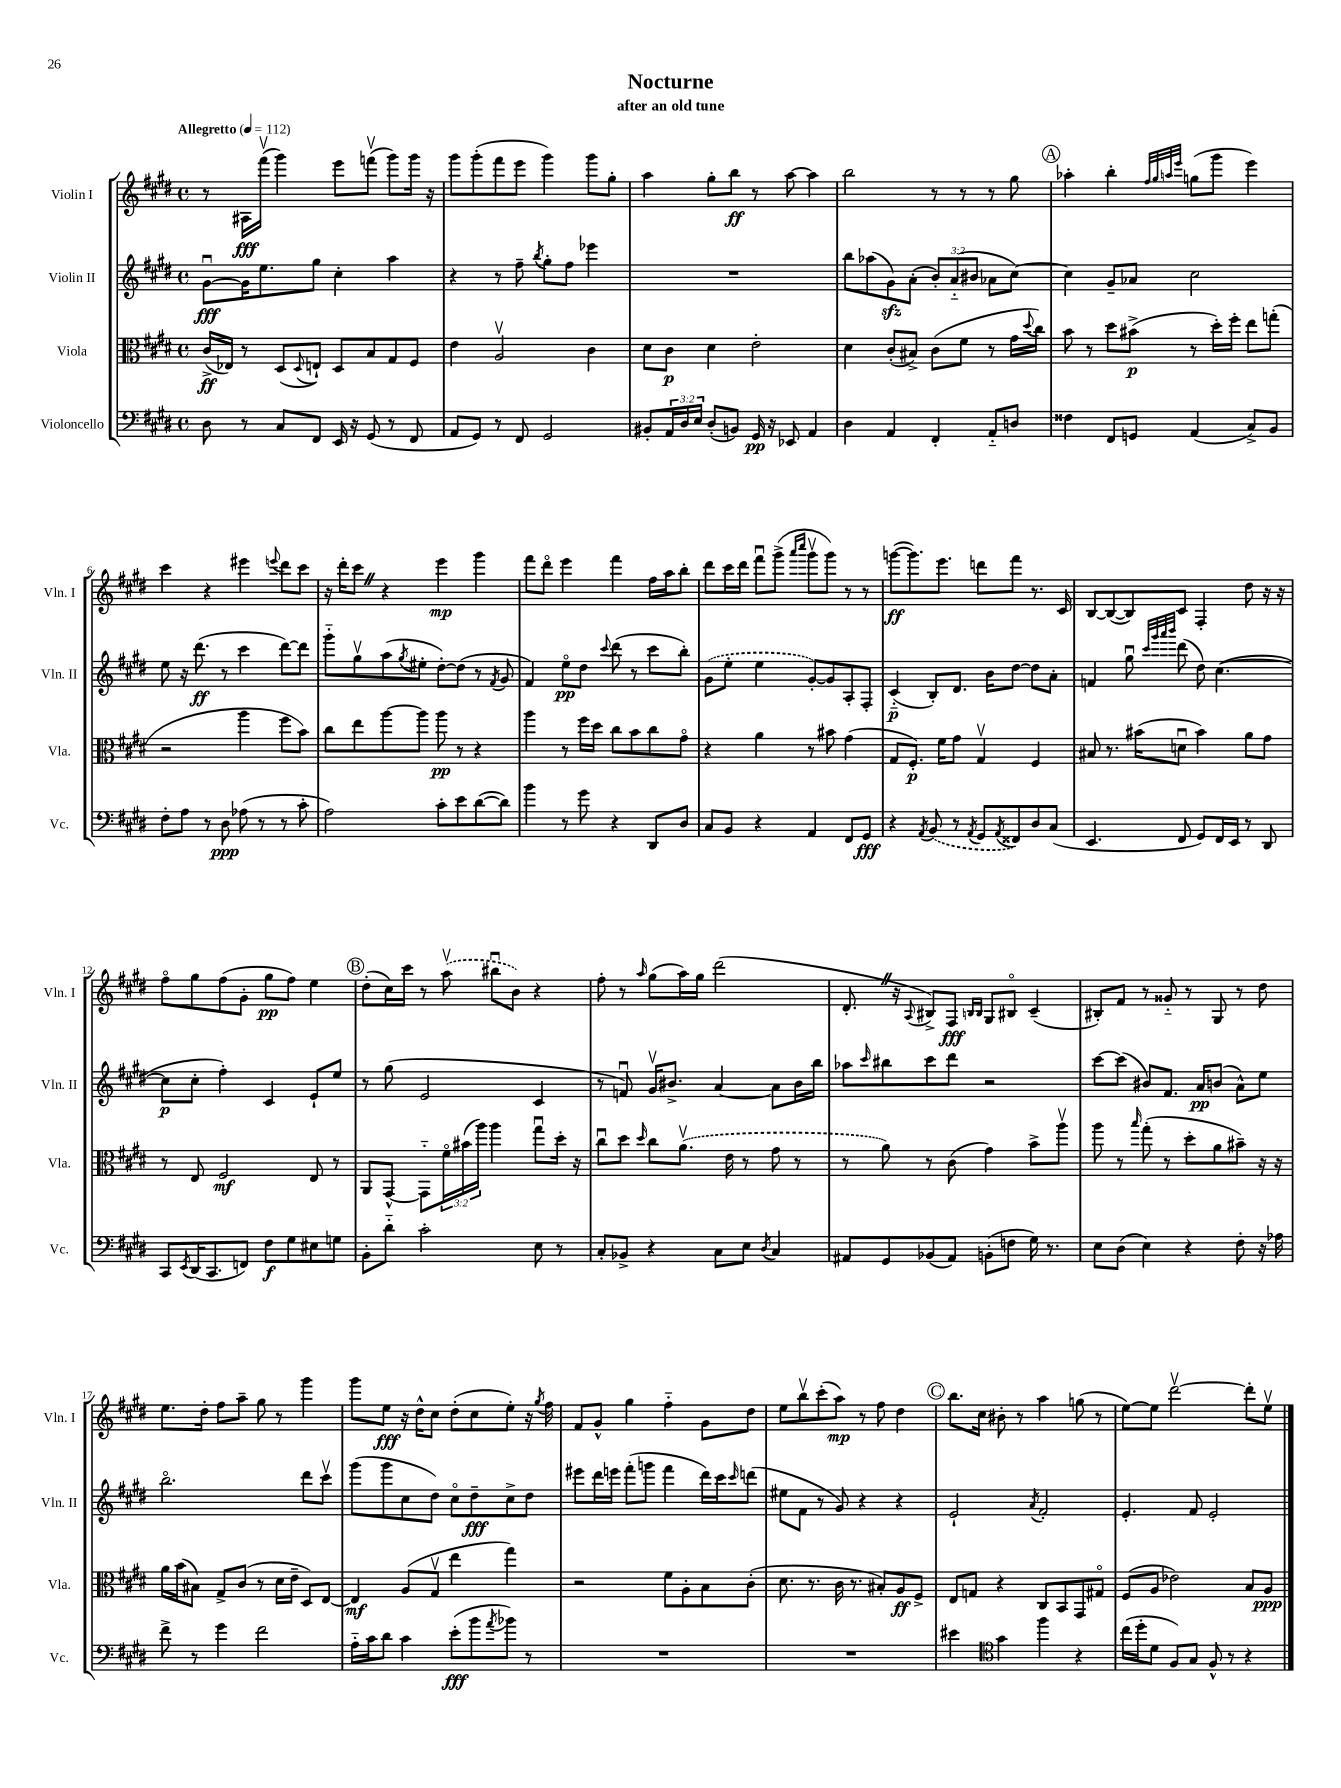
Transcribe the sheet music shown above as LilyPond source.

\header { title = "Nocturne" subtitle = "after an old tune" }
<<
\new StaffGroup <<
\new Staff = "s0" \with { instrumentName = "Violin I" shortInstrumentName = "Vln. I" } {
    \clef treble \key e \major \defaultTimeSignature \time 4/4 \tempo "Allegretto" 4 = 112
    r8 ais16\fff fis'''16\upbow( gis'''4) e'''8 f'''8\upbow( gis'''8) gis'''16 r16 |
    gis'''8 gis'''8-.( fis'''8 e'''8 gis'''4) gis'''8 gis''8-. |
    a''4 gis''8-. b''8\ff r8 a''8~ a''4 |
    b''2 r8 r8 r8 gis''8 |
    \mark \markup { \circle "A" } aes''4-. b''4-. \grace { fis''32 gis''32 a''32 e'''32 } g''8( gis'''8 e'''4) |
    cis'''4 r4 eis'''4 \appoggiatura { e'''8 } dis'''8 cis'''8 |
    r16 dis'''16-. cis'''8 \once \override BreathingSign.text = \markup { \musicglyph "scripts.caesura.straight" } \breathe r4 e'''4\mp gis'''4 |
    fis'''8 dis'''8\flageolet e'''4 fis'''4 fis''16 a''16 b''8-. |
    dis'''8 cis'''16 dis'''16 fis'''8\downbow gis'''8->( \grace { a'''16 cis''''16 } gis'''8\upbow gis'''8) r8 r8 |
    g'''8~\ff( g'''8.) e'''8. d'''8 fis'''8 r8. cis'16 |
    b8~ b8~( b8) cis'8 fis4-. dis''8 r16 r16 |
    fis''8\flageolet gis''8 fis''8( gis'8-. gis''8\pp fis''8) e''4 |
    \mark \markup { \circle "B" } dis''8-.( cis''16) cis'''16 r8 \once \slurDashed a''8\upbow( bis''8\downbow b'8) r4 |
    fis''8-. r8 \grace { a''16 } gis''8( a''16) gis''16 dis'''2( |
    dis'8.-. \once \override BreathingSign.text = \markup { \musicglyph "scripts.caesura.straight" } \breathe r16 \appoggiatura { a8 } bis8->) fis8\fff \grace { b16 b16 } gis8 bis8\flageolet cis'4--( |
    bis8-.) fis'8 r8 gisis'8-_ r8 gis8 r8 dis''8 |
    e''8. dis''16-. fis''8 a''8-- gis''8 r8 gis'''4 |
    gis'''8 e''8\fff r16 dis''16-^ cis''8 dis''8-.( cis''8 e''8-.) r16 \acciaccatura { gis''8 } fis''16 |
    fis'8 gis'8-^ gis''4 fis''4-_ gis'8 dis''8 |
    e''8 b''8\upbow cis'''8-.( a''8\mp) r8 fis''8 dis''4 |
    \mark \markup { \circle "C" } b''8. cis''16 bis'8-. r8 a''4 g''8( r8 |
    e''8~) e''8 dis'''2~\upbow dis'''8-. e''8\upbow \bar "|." |
}
\new Staff = "s1" \with { instrumentName = "Violin II" shortInstrumentName = "Vln. II" } {
    \clef treble \key e \major \defaultTimeSignature \time 4/4 \override Staff.TupletNumber.text = #tuplet-number::calc-fraction-text
    gis'8~\downbow\fff gis'16 e''8. gis''8 cis''4-. a''4 |
    r4 r8 fis''8-- \acciaccatura { b''8 } gis''8-. fis''8 ees'''4 |
    R1 |
    b''8 aes''8( gis'8\sfz) a'8-.( \tuplet 3/2 { b'8-.) a'8-_( bis'8 } aes'8 cis''8~) |
    \mark \markup { \circle "A" } cis''4 gis'8-- aes'8 cis''2 |
    e''8 r16 dis'''8.\ff( r8 cis'''4 dis'''8~) dis'''8 |
    gis'''8-_ gis''8\upbow a''8( \acciaccatura { gis''8 } eis''8-. dis''8~-.) dis''8( r8 \acciaccatura { fis'8 } gis'8 |
    fis'4) e''8\flageolet\pp dis''8 \appoggiatura { cis'''8 } dis'''8( r8 cis'''8 b''8-.) |
    \once \slurDashed gis'8( e''8-. e''4 gis'8~-.) gis'8 a8-. fis8-. |
    cis'4-_\p( b8-.) dis'8. b'16 dis''8~ dis''8 a'8-. |
    f'4 gis''8\downbow \grace { cis'''32 gis'''32 a'''32 b'''32 } dis'''8( dis''8) cis''4.~( |
    cis''8\p cis''8-. fis''4-.) cis'4 e'8-! e''8 |
    \mark \markup { \circle "B" } r8 gis''8( e'2 cis'4 |
    r8 f'8\downbow) gis'16\upbow bis'8.-> a'4~ a'8 bis'16 b''16 |
    aes''8 \grace { cis'''16 } bis''8 cis'''8 dis'''8 r2 |
    cis'''8~ cis'''8( bis'8) fis'8. a'16\pp b'8( a'8-^) e''8 |
    b''2.\flageolet dis'''8 cis'''8\upbow |
    gis'''8( gis'''8 cis''8 dis''8) cis''8\flageolet dis''8--\fff cis''8-> dis''8 |
    eis'''8 dis'''16 e'''16 fis'''8-.( g'''8 fis'''4 dis'''16) cis'''16 \grace { cis'''16 } d'''8( |
    eis''8 fis'8 r8 gis'8) r4 r4 |
    \mark \markup { \circle "C" } e'2-! \acciaccatura { a'8 } fis'2-. |
    e'4.-. fis'8 e'2-. \bar "|." |
}
\new Staff = "s2" \with { instrumentName = "Viola" shortInstrumentName = "Vla." } {
    \clef alto \key e \major \defaultTimeSignature \time 4/4 \override Staff.TupletNumber.text = #tuplet-number::calc-fraction-text
    cis'16->\ff( ees16) r8 dis8( \appoggiatura { dis8 } e8-!) dis8 b8 gis8 fis8 |
    e'4 a2\upbow cis'4 |
    dis'8 cis'8\p dis'4 e'2-. |
    dis'4 cis'8-.( bis8->) cis'8( fis'8 r8 gis'16 \appoggiatura { dis''8 } cis''16) |
    \mark \markup { \circle "A" } b'8 r8 dis''8 bis'8->\p( r8 dis''16-.) fis''16-. e''8 g''8-.( |
    r2 a''4 fis''8 b'8) |
    cis''8 e''8 a''8~ a''8 a''8\pp r8 r4 |
    a''4 r8 fis''16 dis''16 cis''8 b'8 cis''8 gis'8\flageolet |
    r4 a'4 r8 bis'8 gis'4( |
    gis8 fis8.-.\p) fis'16 gis'8 gis4\upbow fis4 |
    bis8 r8. bis'16( d'8\downbow bis'4) a'8 gis'8 |
    r8 e8 fis2\mf e8 r8 |
    \mark \markup { \circle "B" } a,8 gis,8~-^ gis,8-_ \tuplet 3/2 { fis'16\flageolet bis'16( a''16) } a''4 gis''8\downbow dis''16-. r16 |
    cis''8\downbow dis''8 \grace { dis''16 } cis''8 \once \slurDashed a'8.\upbow( e'16 r8 gis'8 r8 |
    r8 a'8) r8 cis'8( gis'4) b'8-> a''8\upbow |
    a''8 r8 \grace { b''16 } gis''8-.( r8 dis''8-. a'8 bis'8--) r16 r16 |
    a'16 b'16( bis8) gis8-> cis'8( r8 dis'16 e'16-- dis8) e8~ |
    e4\mf a8( gis8\upbow e''4 gis''4) |
    r2 fis'8 a8-. b8 cis'8-.( |
    dis'8. r8. cis'16 r8. bis8-.) a8\ff fis8-> |
    \mark \markup { \circle "C" } e8 g8 r4 cis8 b,8 gis,8 gis8\flageolet |
    fis8( a8 ees'2) b8 a8\ppp \bar "|." |
}
\new Staff = "s3" \with { instrumentName = "Violoncello" shortInstrumentName = "Vc." } {
    \clef bass \key e \major \defaultTimeSignature \time 4/4 \override Staff.TupletNumber.text = #tuplet-number::calc-fraction-text
    dis8 r8 cis8 fis,8 e,16 r16 gis,8( r8 fis,8 |
    a,8 gis,8) r8 fis,8 gis,2 |
    bis,8-. \tuplet 3/2 { a,16 dis16 e16 } dis8-.( b,8) gis,16\pp r16 ees,8 a,4 |
    dis4 a,4 fis,4-. a,8-_ d8 |
    \mark \markup { \circle "A" } fisis4 fis,8 g,8 a,4( cis8->) b,8 |
    fis8-. a8 r8 dis8\ppp aes8( r8 r8 cis'8-. |
    a2) cis'8-. e'8 dis'8~( dis'8) |
    b'4 r8 gis'8 r4 dis,8 dis8 |
    cis8 b,8 r4 a,4 fis,8 gis,8\fff |
    r4 \acciaccatura { a,8 } \once \slurDashed b,8( r8 \acciaccatura { a,8 } gis,8 \acciaccatura { a,8 } fisis,8) dis8 cis8( |
    e,4. fis,8 gis,8) fis,16 e,16 r8 dis,8 |
    cis,8 \acciaccatura { e,8 } dis,16( cis,8. f,8) fis8\f gis8 eis8 g8 |
    \mark \markup { \circle "B" } b,8-. dis'8-_ cis'2-. e8 r8 |
    cis8-. bes,8-> r4 cis8 e8 \acciaccatura { dis8 } cis4 |
    ais,8 gis,8 bes,8( ais,8) b,8-.( f8 gis16) r8. |
    e8 dis8( e4) r4 fis8-. r16 aes16 |
    fis'8-> r8 gis'4 fis'2 |
    a16-_ cis'16 dis'8 cis'4 e'8-.\fff( b'8 \acciaccatura { a'8 } bes'8) r8 |
    R1 |
    R1 |
    \mark \markup { \circle "C" } eis'4 \clef tenor gis'4 fis''4 r4 |
    cis''16( dis''16-. dis'8 fis8) gis8 fis8-^ r8 r4 \bar "|." |
}
>>
>>
